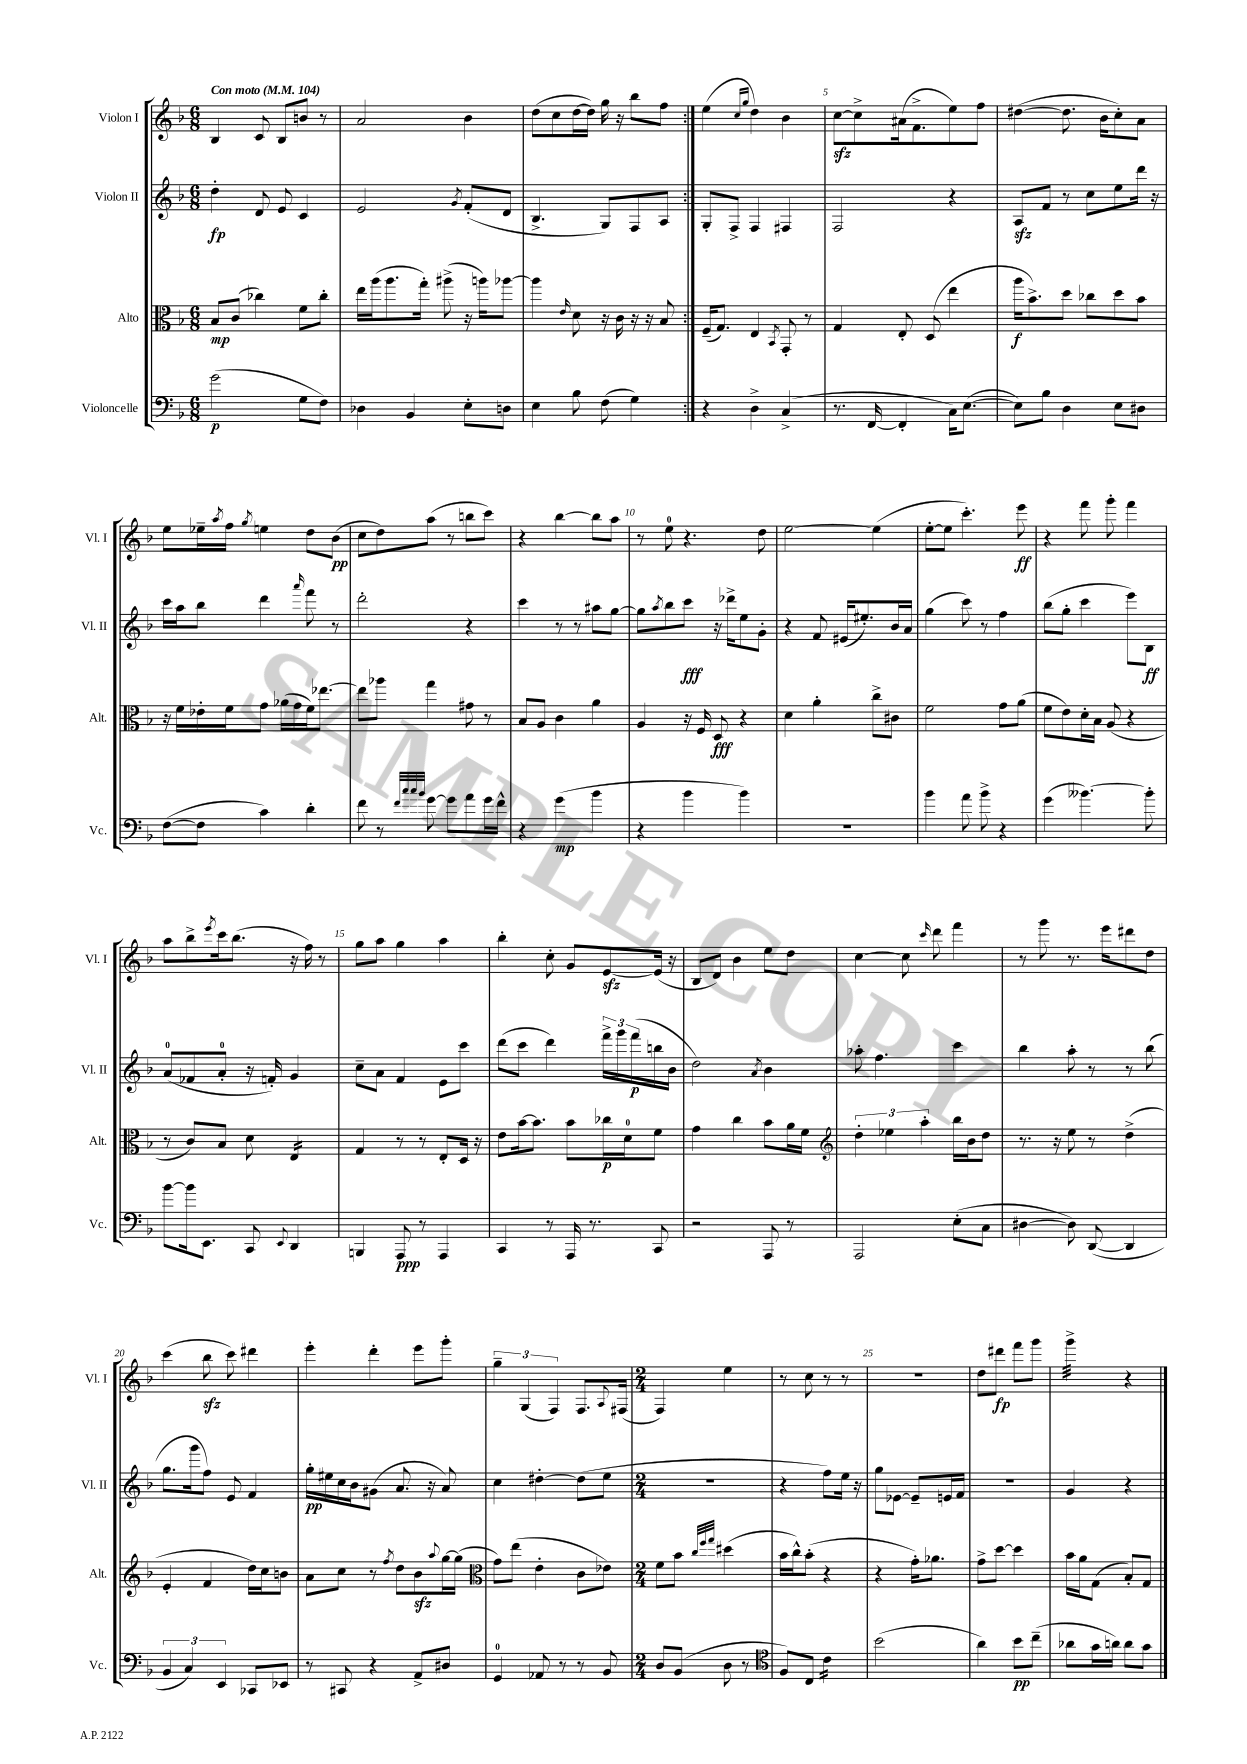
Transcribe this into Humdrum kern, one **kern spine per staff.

**kern	**kern	**kern	**kern
*staff4	*staff3	*staff2	*staff1
*clefF4	*clefC3	*clefG2	*clefG2
*k[b-]	*k[b-]	*k[b-]	*k[b-]
*M6/8	*M6/8	*M6/8	*M6/8
*MM104	*MM104	*MM104	*MM104
(2g	8B-	4dd'	4B-
.	(8c	.	.
.	4cc-)	8d	8c
.	.	8e	8B-
8G	8f	4c	8b
8F)	8cc-'	.	8r
=	=	=	=
4D-	16ee	2e	2a
.	(16aa	.	.
.	8.aa	.	.
4BB-	.	.	.
.	16gg')	.	.
.	(8aa#^	.	.
.	.	8qg	.
8E'	16r	(8f'	4b-
.	16aa)	.	.
8D	[8aa-	8d	.
=	=	=	=
4E	4aa-]	4.B-^	(8dd
.	.	.	8cc
.	16qqe	.	.
8B-	8d	.	[16dd
.	.	.	16dd])
(8F	16r	8G)	16gg
.	16c	.	16r
4G)	16r	8F	8bb-
.	16r	.	.
.	8B-	8A	8ff
=:|!	=:|!	=:|!	=:|!
4r	(16F~	8G'	(4ee
.	8.G)	.	.
.	.	8F^	.
.	.	.	16qqcc
.	.	.	16qqgg
4D^	4E	4F	4dd)
.	8qBB-	.	.
(4C^	8GG'	4F#	4b-
.	8r	.	.
=	=	=	=
8.r	4G	2F	[8cc
.	.	.	8cc^]
[16FF	.	.	.
4FF']	8E'	.	(16a#
.	.	.	8.f^
.	(8D	.	.
16C)	4ee	4r	8ee)
([8.E	.	.	.
.	.	.	8ff
=	=	=	=
8E])	16aa	8A	([4dd#
.	8.b-^)	.	.
8B-	.	8f	.
4D	8dd	8r	8.dd#]
.	8cc-	8cc	.
.	.	.	16b-
8E	8dd	8ee	8cc')
8D#	8b-	16ddd	8a
.	.	16r	.
=	=	=	=
([8F	16r	16ccc	8ee
.	16f	16aa	.
8F]	16e-'	8bb-	16ee-~
.	.	.	8qaa
.	16f	.	16ff
.	.	.	8qgg
4c)	8g	4ddd	4ee
.	(16a-	.	.
.	16g	.	.
.	.	16qqaaa	.
4d'	16f)	8fff	8dd
.	[8.ee-	.	.
.	.	8r	(8b-
=	=	=	=
8f	8ee-]	2ddd'	8cc
8r	8aa-	.	8dd)
32qqf	.	.	.
32qqcc	.	.	.
32qqcc	.	.	.
32qqb-	.	.	.
[8g	4gg	.	(8aa
8g]	.	.	8r
8a	8g#	4r	8bb
16g	8r	.	8ccc)
16f^^	.	.	.
=	=	=	=
4r	8B-	4ccc	4r
.	8A	.	.
(4g	4c	8r	[4bb-
.	.	8r	.
4b-	4a	8aa#	8bb-]
.	.	[8gg	8aa
=	=	=	=
4r	4A	8gg]	8r
.	.	8qaa	.
.	.	8bb-	8ee
4b-	16r	8ccc	4.r
.	16F	.	.
.	8D	16r	.
.	.	16ddd-^	.
4b-)	4r	8ee	.
.	.	8g'	8dd
=	=	=	=
2.r	4d	4r	[2ee
.	4a'	8f	.
.	.	(16e#	.
.	.	8.ee#')	.
.	8cc^	.	(4ee]
.	8c#	16b-	.
.	.	16a	.
=	=	=	=
4b-	2f	(4gg	[8ee'
.	.	.	8ee]
8a	.	8ccc)	4.ccc')
8b-^	.	8r	.
4r	8g	4ff	.
.	(8a	.	8eee
=	=	=	=
(4g	8f	(8bb-	4r
.	8e)	8gg'	.
[4.b--)	16d'	4ccc	8fff
.	16B-	.	.
.	(8A	.	8ggg'
.	4r	8eee)	4fff
8b--']	.	8B-	.
=	=	=	=
[8b-	8r	(8a	8aa
16b-]	8c)	8f-	8bb-^
8.EE	.	.	.
.	.	.	8qeee
.	8B-	8a'	16ccc
.	.	.	(8.bb-
8CC	8d	16r	.
.	.	16f')	.
8qqEE	.	.	.
4DD	4E	4g	16r
.	.	.	16ff)
.	.	.	8r
=	=	=	=
4BBB	4G	8cc~	8gg
.	.	8a	8aa
8AAA	8r	4f	4gg
8r	8r	.	.
4AAA	8E'	8e	4aa
.	16D	8ccc	.
.	16r	.	.
=	=	=	=
4CC	8e	(8ddd	4bb-'
.	[16b-	8ccc	.
.	8.b-]	.	.
8r	.	4ddd)	8cc'
16AAA	8b-	.	8g
8.r	.	.	.
.	16cc-	24fff^	[8e
.	.	24ggg	.
.	16d	.	.
.	.	(24fff	.
8CC	8f	16bb	(16e]
.	.	16b-	16r
=	=	=	=
2r	4g	2dd)	8B-
.	.	.	8d)
.	4cc	.	4b-
.	.	8qa	.
8AAA	8b-	4b-	8ee
8r	16a	.	8dd
.	16f	.	.
=	=	=	=
*	*clefG2	*	*
2AAA	6dd'	8aa-'	[4cc
.	.	4.ff	.
.	6ee-	.	.
.	.	.	8cc]
.	6aa'	.	.
.	.	.	16qqccc
.	.	.	8ddd
(8E'	16bb-	4ccc	4fff
.	16b-	.	.
8C	8dd	.	.
=	=	=	=
[4D#	8.r	4bb-	8r
.	.	.	8ggg
.	16r	.	.
8D#])	8ee	8aa'	8.r
([8DD	8r	8r	.
.	.	.	16eee
4DD]	(4dd^	8r	8ddd#
.	.	(8bb-	8dd
=	=	=	=
6BB-	4e'	8.gg	(4ccc
6C)	.	.	.
.	.	16ggg	.
.	4f	8ff)	8bb-
6EE	.	.	.
.	.	8e	8ccc)
8CC-	16dd)	4f	4ddd#
.	16cc	.	.
8EE-	8b	.	.
=	=	=	=
8r	8a	16gg'	4eee'
.	.	16ee#	.
8CC#	8cc	16cc	.
.	.	16b-	.
4r	8r	(8g#	4ddd'
.	8qff	.	.
.	8dd	8.a	.
8AA^	8b-	.	8eee
.	.	16r	.
.	8qqaa	.	.
8D#	[16gg	8a)	8ggg'
.	(16gg]	.	.
=	=	=	=
*	*clefC3	*	*
4GG	8g)	4cc	6gg~
.	(8ee	.	.
.	.	.	(6G
8AA-	4e'	[4dd#'	.
.	.	.	6F)
8r	.	.	.
8r	8c	(8dd#]	8.F
8BB-	8e-)	8ee	.
.	.	.	8qqA
.	.	.	(16F#
=	=	=	=
*M2/4	*M2/4	*M2/4	*M2/4
8D	8f	2r	4F)
(8BB-	8b-	.	.
.	32qqcc	.	.
.	32qqff	.	.
.	32qqgg	.	.
8D	(4dd#	.	4ee
8r	.	.	.
=	=	=	=
*clefC4	*	*	*
8F)	16b-	4r	8r
.	16cc^^)	.	.
8C	(8b-'	.	8cc
4c	4r	8ff)	8r
.	.	16ee	8r
.	.	16r	.
=	=	=	=
(2b-	4r	8gg	2r
.	.	[8e-	.
.	16g')	8e-~]	.
.	8.a-	.	.
.	.	16e	.
.	.	16f	.
=	=	=	=
4a)	8g^	2r	8dd
.	[8dd	.	8ddd#
8b-	4dd]	.	8fff
(8cc~	.	.	8ggg
=	=	=	=
8a-	16b-	4g	4ggg^
.	16a	.	.
16g	(8G	.	.
16a)	.	.	.
8a	8B-')	4r	4r
8g	8G	.	.
==	==	==	==
*-	*-	*-	*-
